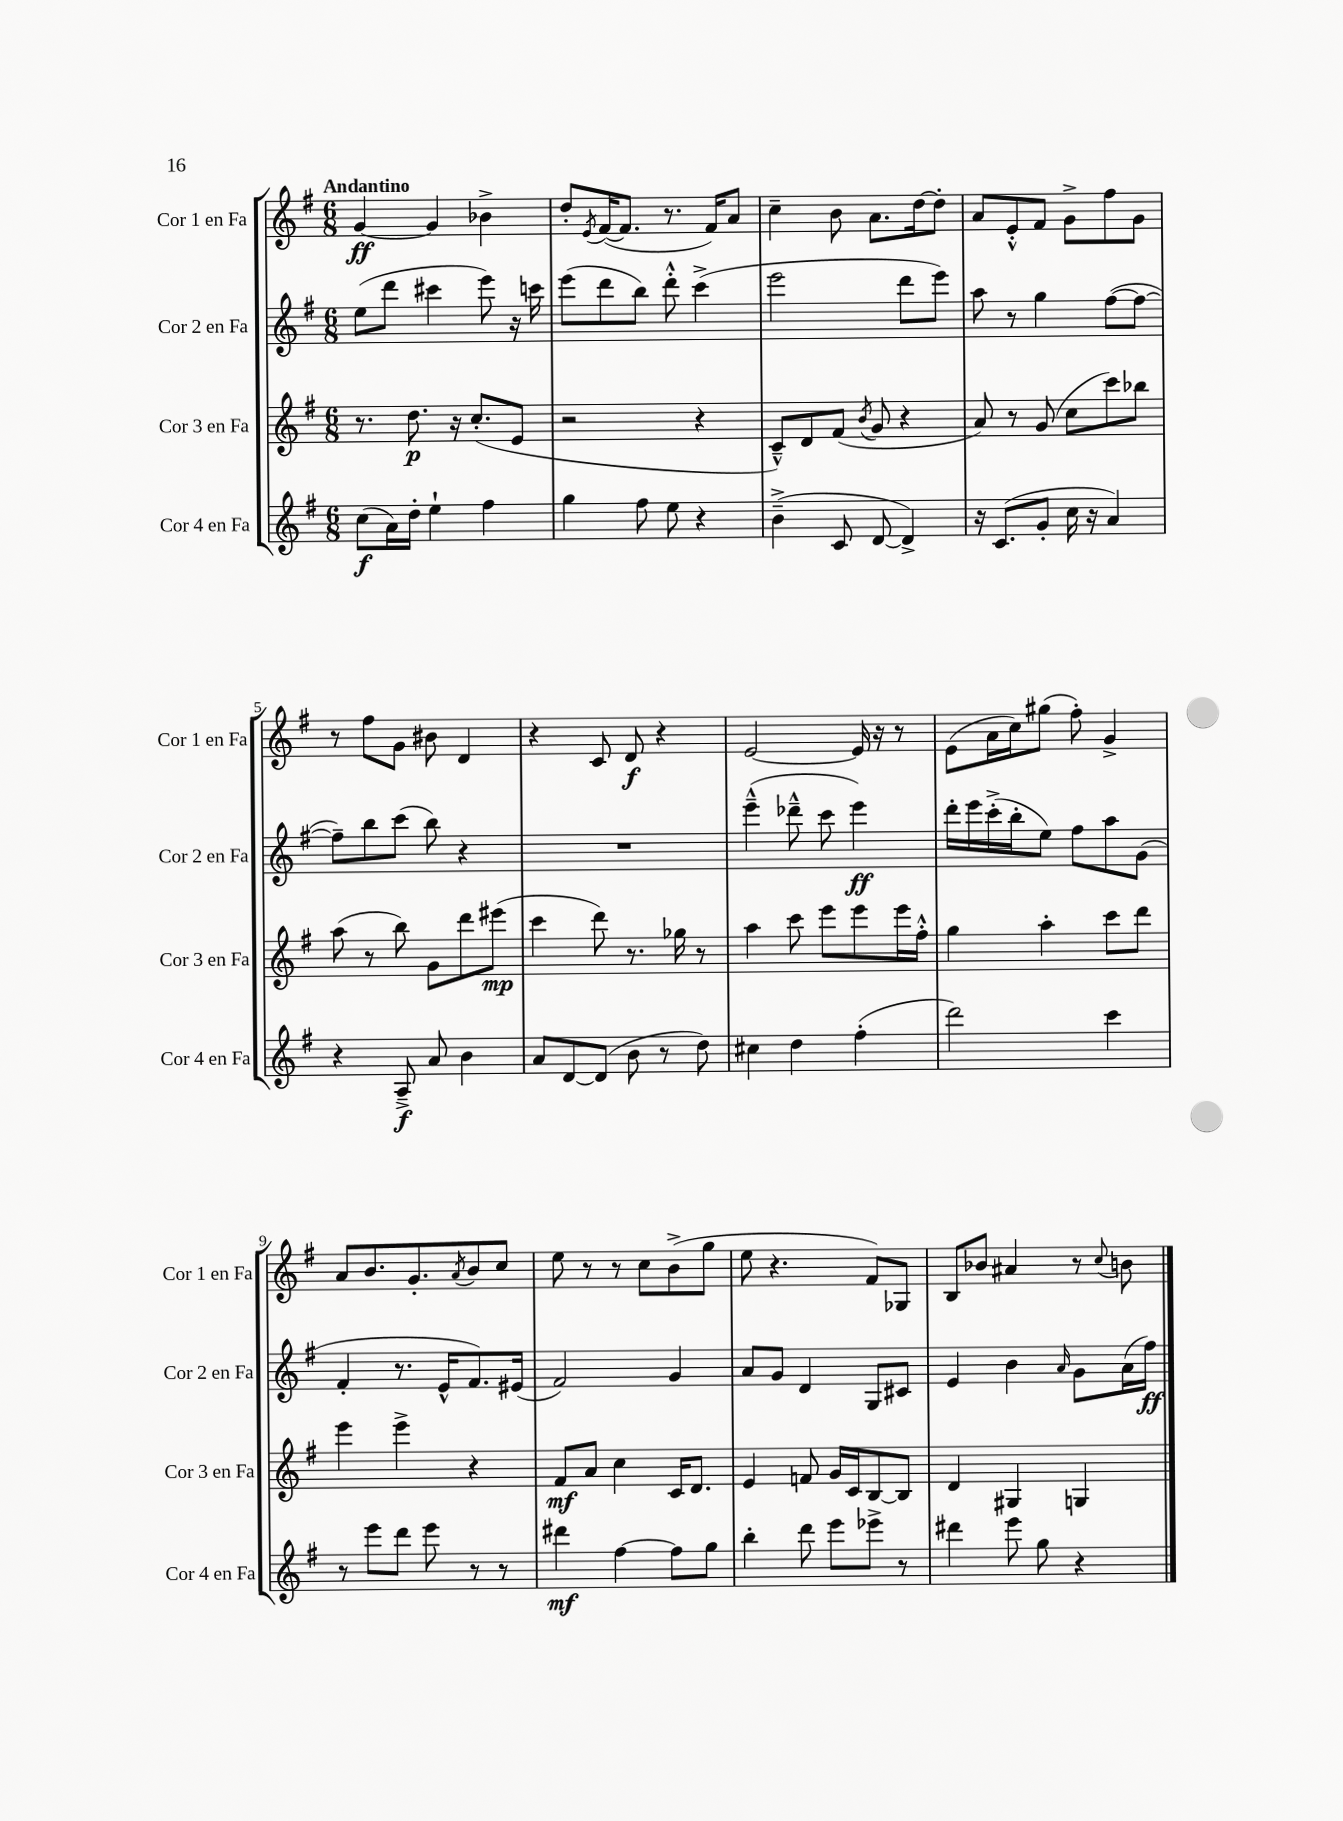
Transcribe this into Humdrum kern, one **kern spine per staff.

**kern	**dynam	**kern	**dynam	**kern	**dynam	**kern	**dynam
*part4	*part4	*part3	*part3	*part2	*part2	*part1	*part1
*staff4	*staff4	*staff3	*staff3	*staff2	*staff2	*staff1	*staff1
*I"Cor 4 en Fa	*	*I"Cor 3 en Fa	*	*I"Cor 2 en Fa	*	*I"Cor 1 en Fa	*
*I'Cor 4 en Fa	*	*I'Cor 3 en Fa	*	*I'Cor 2 en Fa	*	*I'Cor 1 en Fa	*
*clefG2	*	*clefG2	*	*clefG2	*	*clefG2	*
*k[f#]	*	*k[f#]	*	*k[f#]	*	*k[f#]	*
*M6/8	*	*M6/8	*	*M6/8	*	*M6/8	*
=1	=1	=1	=1	=1	=1	=1	=1
!	!	!	!	!	!	!LO:TX:a:B:t=Andantino	!
(8cc\L	f	8.r	.	(8ee\L	.	[4g/	ff
16a\L)	.	.	.	8ddd\J	.	.	.
16dd'\JJ	.	8.dd\	p	.	.	.	.
4ee`\	.	.	.	4ccc#X\	.	4g/]	.
.	.	16r	.	.	.	.	.
.	.	(8.cc'/L	.	.	.	.	.
4ff#\	.	.	.	8eee\)	.	4b-X^\	.
.	.	8e/J	.	16r	.	.	.
.	.	.	.	16cccn\	.	.	.
=2	=2	=2	=2	=2	=2	=2	=2
4gg\	.	2r	.	(8eee\L	.	8dd'/L	.
.	.	.	.	.	.	8qe/	.
.	.	.	.	8ddd\	.	([16f#/K	.
.	.	.	.	.	.	8.f#/J]	.
8ff#\	.	.	.	8bb\J)	.	.	.
8ee\	.	.	.	8ddd'^^\	.	8.r	.
4r	.	4r	.	(4ccc^\	.	.	.
.	.	.	.	.	.	16f#/KL)	.
.	.	.	.	.	.	8a/J	.
=3	=3	=3	=3	=3	=3	=3	=3
(4b~^\	.	8c~^^/L)	.	2eee\	.	4cc~\	.
.	.	8d/	.	.	.	.	.
8c/	.	(8f#/J	.	.	.	8b\	.
.	.	8qb/	.	.	.	.	.
[8d/	.	8g/	.	.	.	8.a\L	.
4d^/])	.	4r	.	8ddd\L	.	.	.
.	.	.	.	.	.	[16dd\k	.
.	.	.	.	8eee\J)	.	8dd'\J]	.
=4	=4	=4	=4	=4	=4	=4	=4
16r	.	8a/)	.	8aa\	.	8a/L	.
(8.c/L	.	.	.	.	.	.	.
.	.	8r	.	8r	.	8e'^^/	.
8g'/J	.	(8g/	.	4gg\	.	8f#/J	.
16cc\	.	8cc\L	.	.	.	8g^\L	.
16r	.	.	.	.	.	.	.
4a/)	.	8ccc\)	.	([8ff#\L	.	8ff#\	.
.	.	8bb-X\J	.	8ff#\J_	.	8g\J	.
!!LO:LB:g=z
=5	=5	=5	=5	=5	=5	=5	=5
4r	.	(8aa\	.	8ff#~\L])	.	8r	.
.	.	8r	.	8bb\	.	8ff#\L	.
8A~^/	f	8bb\)	.	(8ccc\J	.	8g\J	.
8a/	.	8g\L	.	8bb\)	.	8b#X\	.
4b\	.	8ddd\	.	4r	.	4d/	.
.	.	(8eee#X\J	mp	.	.	.	.
=6	=6	=6	=6	=6	=6	=6	=6
8a/L	.	4ccc\	.	2.r	.	4r	.
[8d/	.	.	.	.	.	.	.
(8d/J]	.	8ddd\)	.	.	.	8c/	.
8b\	.	8.r	.	.	.	8d/	f
8r	.	.	.	.	.	4r	.
.	.	16gg-X\	.	.	.	.	.
8dd\)	.	8r	.	.	.	.	.
=7	=7	=7	=7	=7	=7	=7	=7
4cc#X\	.	4aa\	.	(4eee~^^\	.	[2e/	.
4dd\	.	8ccc\	.	8ddd-X~^^\	.	.	.
.	.	8eee\L	.	8ccc\	.	.	.
(4ff#'\	.	8eee\	.	4eee\)	ff	16e/]	.
.	.	.	.	.	.	16r	.
.	.	16eee\L	.	.	.	8r	.
.	.	16ff#'^^\JJ	.	.	.	.	.
=8	=8	=8	=8	=8	=8	=8	=8
2ddd\)	.	4gg\	.	16ddd'\LL	.	(8e\L	.
.	.	.	.	16eee\	.	.	.
.	.	.	.	(16ccc'^\	.	16a\L	.
.	.	.	.	16bb'\J	.	16cc\J)	.
.	.	4aa'\	.	8ee\J)	.	(8gg#X\J	.
.	.	.	.	8ff#\L	.	8ff#'\)	.
4ccc\	.	8ccc\L	.	8aa\	.	4g^/	.
.	.	8ddd\J	.	(8g\J	.	.	.
!!LO:LB:g=z
=9	=9	=9	=9	=9	=9	=9	=9
8r	.	4eee\	.	4f#'/	.	8a/L	.
8eee\L	.	.	.	.	.	8.b/	.
8ddd\J	.	4eee^\	.	8.r	.	.	.
.	.	.	.	.	.	8.g'/	.
8eee\	.	.	.	.	.	.	.
.	.	.	.	16e^^/KL	.	.	.
.	.	.	.	.	.	8qa/	.
8r	.	4r	.	8.f#/)	.	8b/	.
8r	.	.	.	.	.	8cc/J	.
.	.	.	.	(16e#X/Jk	.	.	.
=10	=10	=10	=10	=10	=10	=10	=10
4ddd#X\	mf	8f#/L	mf	2f#/)	.	8ee\	.
.	.	8a/J	.	.	.	8r	.
[4ff#\	.	4cc\	.	.	.	8r	.
.	.	.	.	.	.	8cc\L	.
8ff#\L]	.	16c/KL	.	4g/	.	(8b^\	.
.	.	8.d/J	.	.	.	.	.
8gg\J	.	.	.	.	.	8gg\J	.
=11	=11	=11	=11	=11	=11	=11	=11
4bb'\	.	4e/	.	8a/L	.	8ee\	.
.	.	.	.	8g/J	.	4.r	.
8ddd\	.	8fn/	.	4d/	.	.	.
8eee\L	.	16g/LL	.	.	.	.	.
.	.	16c/J	.	.	.	.	.
8eee-X^\J	.	[8B/	.	8G/L	.	8f#/L)	.
8r	.	8B/J]	.	8c#X/J	.	8G-X/J	.
=12	=12	=12	=12	=12	=12	=12	=12
4ddd#X\	.	4d/	.	4e/	.	8B/L	.
.	.	.	.	.	.	8b-X/J	.
8eee\	.	4G#X/	.	4b\	.	4a#X/	.
8gg\	.	.	.	.	.	.	.
.	.	.	.	16qqa/	.	.	.
4r	.	4Gn/	.	8g\L	.	8r	.
.	.	.	.	.	.	8qqcc/	.
.	.	.	.	(16a\L	.	8bn\	.
.	.	.	.	16ff#\JJ)	ff	.	.
==	==	==	==	==	==	==	==
*-	*-	*-	*-	*-	*-	*-	*-
